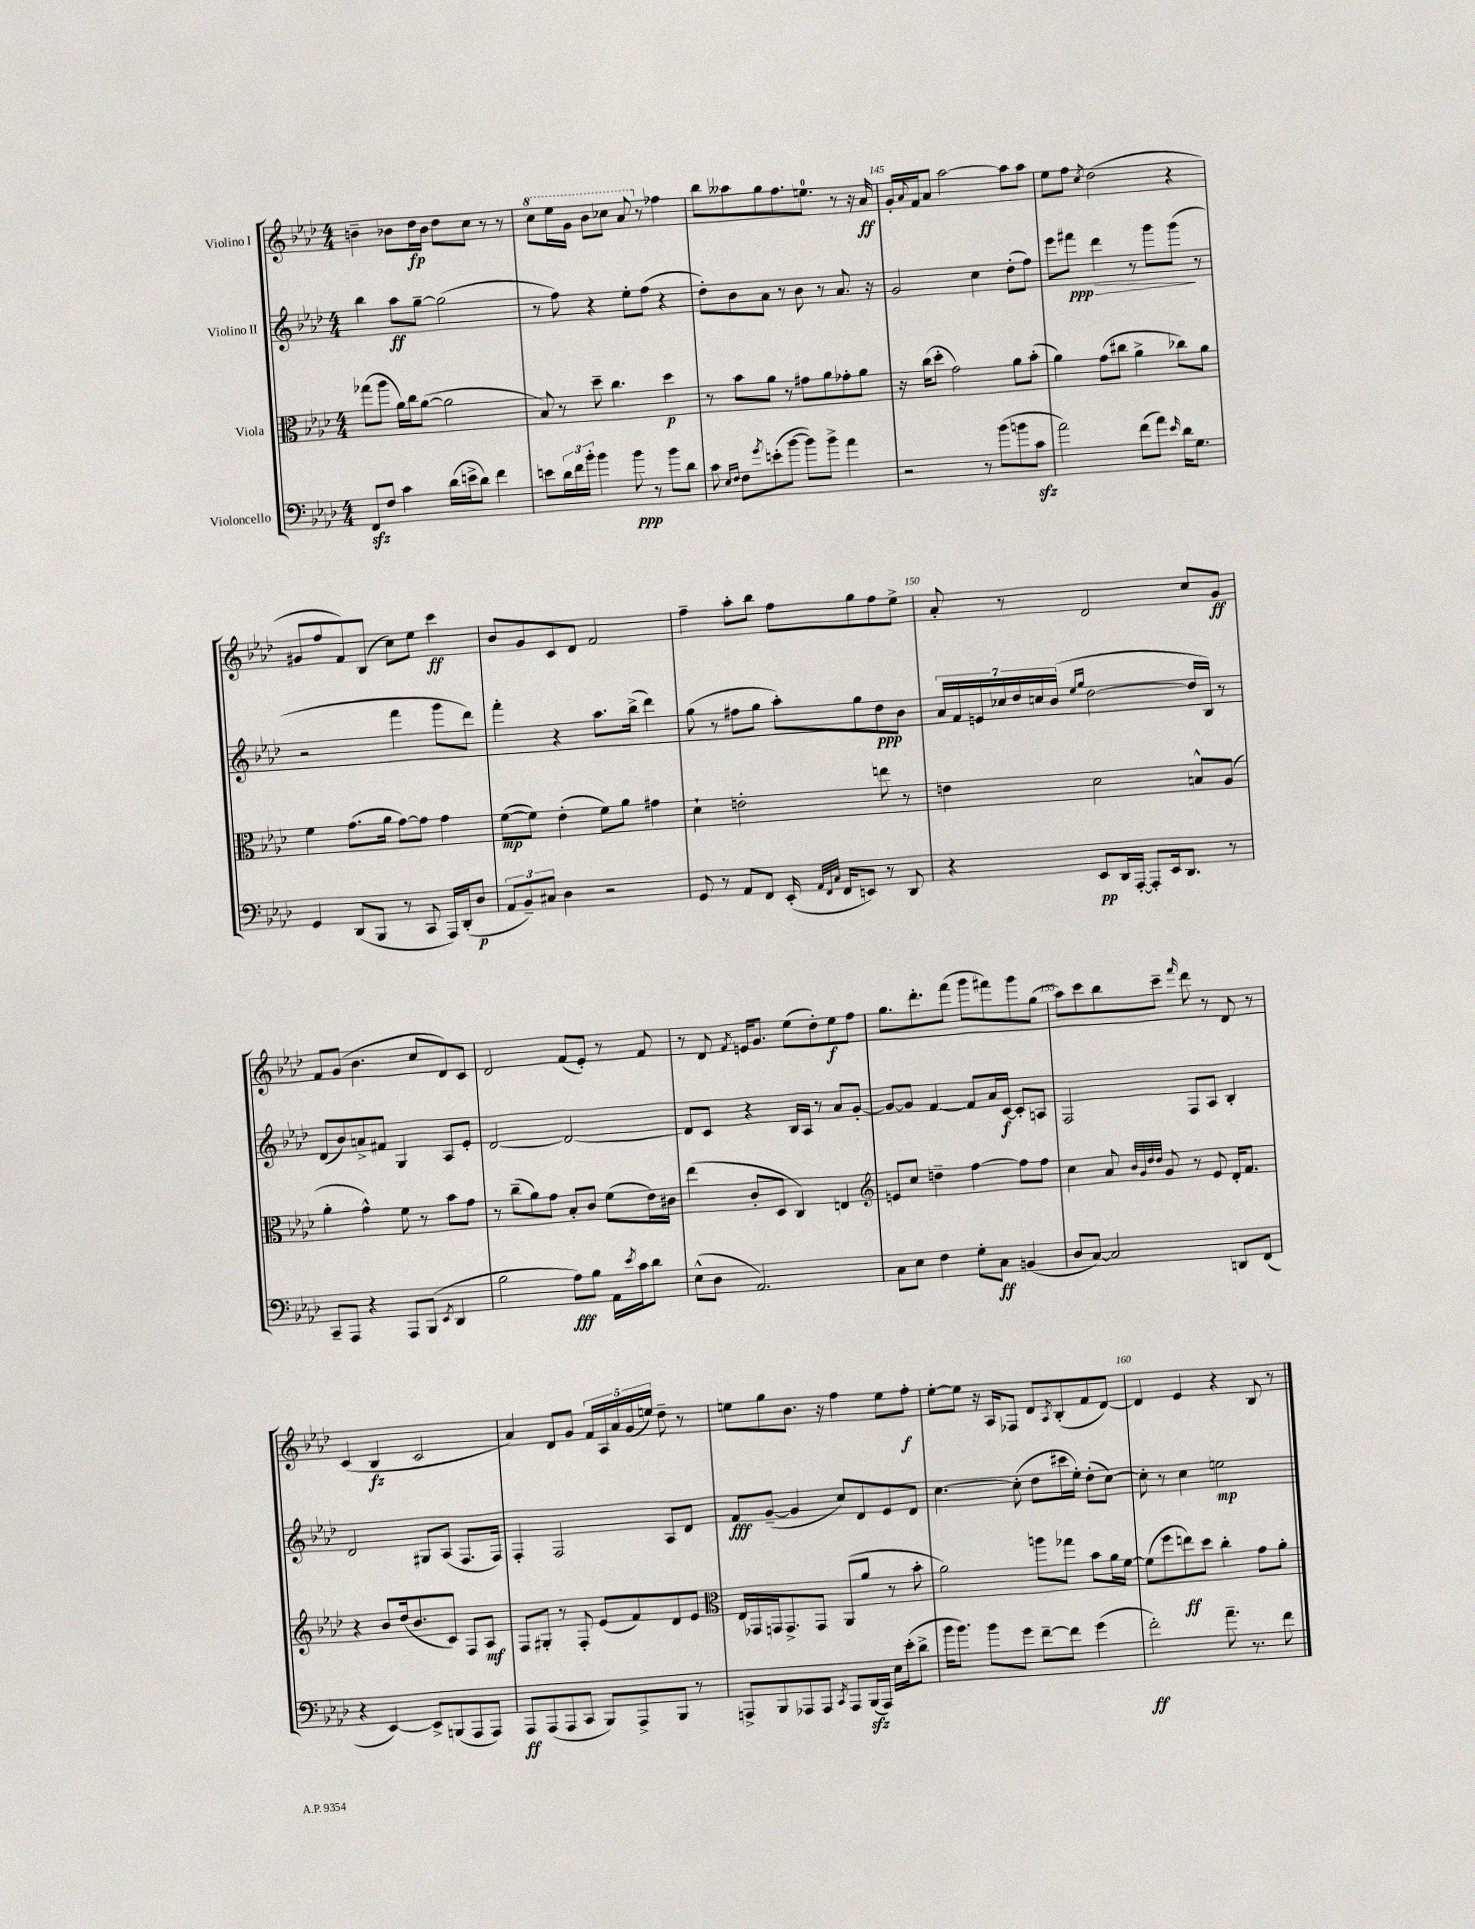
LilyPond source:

<<
\new StaffGroup <<
\new Staff = "s0" \with { instrumentName = "Violino I" } {
    \clef treble \key aes \major \numericTimeSignature \time 4/4
    b'4-- bes'8 des''16\fp bes'16 des''8 c''8 r8 r8 |
    \ottava #1 c'''8 ees'''16 g''16 bes''8 ces'''8 aes''8 \ottava #0 r8 fes''4 |
    bes''8 aeses''8 g''8 f''8. e''8.-0 r8 r16 aes'16\ff |
    g'16-. \appoggiatura { aes'8 } f'16 aes'8 aes''2~ aes''8 aes''8 |
    ees''8 f''8 \acciaccatura { c''8 } des''2( r4 |
    gis'8 f''8 f'8) bes8( c''8) ees''8 c'''4\ff |
    bes'8 g'8 c'8 des'8 f'2 |
    f''4-- aes''8-. bes''8 f''8 g''8 f''8 ees''8-> |
    aes'8-. r8 des'2 c''8 g'8\ff |
    f'8 g'8( bes'4. c''8 des'8) c'8 |
    des'2 f'8( ees'8-.) r8 f'8 |
    r8 des'8 \acciaccatura { f'8 } e'16 g'8. ees''8( des''8-.) ees''8\f f''8 |
    g''8. des'''8.-. f'''8( g'''8 fis'''8) g'''8 g''8( |
    aes''8) c'''8 bes''8 c'''8-- \grace { f'''16 } des'''8 r8 des'8 r8 |
    c'4( bes4\fz c'2 |
    aes'4) des'8 g'8 \tuplet 5/4 { f'16 aes16 aes'16 g'16( e''16) } des''8-- r8 |
    e''8 g''8 bes'8. r16 f''4 e''8 f''8-.\f |
    ees''8~-. ees''8 r16 aes16 fes8 des'8 \acciaccatura { aes8 } bes8-.( f'8 des'8~) |
    des'4 ees'4 r4 bes8 r8 \bar "|." |
}
\new Staff = "s1" \with { instrumentName = "Violino II" } {
    \clef treble \key aes \major \numericTimeSignature \time 4/4
    bes''4 aes''8\ff g''8~-- g''2( |
    r8 f''8) r4 ees''8-. f''8( r4 |
    des''8-.) bes'8 aes'8 r8 bes'8 r8 aes'8. r16 |
    g'2 c''4 des''8-.( f''8) |
    ees'''8 fis'''8\ppp des'''4\> r8 g'''8 g'''8\!( r8 |
    r2 f'''4 g'''8 des'''8) |
    f'''4-. r4 aes''8. bes''16->( des'''4) |
    g''8( r8 fis''8 g''8 aes''8-.) g''8 des''8\ppp bes'8 |
    \tuplet 7/4 { aes'16 f'16 e'16 ces''16 des''16 c''16 bes'16( } \grace { ees''16 g''16 } des''2~ des''16 bes16) r8 |
    des'8( bes'8) a'8-> fis'8 g4 aes8 ees'8-. |
    des'2~ des'2~ |
    des'8 c'8 r4 bes16 aes16 r8 aes'8 g'8~-. |
    g'8~ g'8 f'4~ f'8 aes'16 c'16~\f c'8-. a8 |
    f2 f8 aes8 bes4-. |
    des'2 gis8 aes8( f8. f16) |
    f4-. f2 aes8 des'8 |
    f'8\fff g'8~--( g'4 c''8) des'8 ees'8 des'8 |
    c''4.~ c''8-.( des''8 cis'''16 ees''16-.) des''8-.( c''8~) |
    c''8-. r8 c''4 e''2\mp \bar "|." |
}
\new Staff = "s2" \with { instrumentName = "Viola" } {
    \clef alto \key aes \major \numericTimeSignature \time 4/4
    ges''8( aes''8 aes'16) c''16 aes'8~( aes'2 |
    bes8) r8 des''8-- c''4. des''4\p |
    r8 bes'8 aes'8 r8 gis'8 aes'8 ges'8-. aes'8 |
    r16 c''16( des''8-. g'2) aes'8 bes'8-.( |
    aes'4) g'8( cis''8 aes'4-> ces''8) aes'8 |
    f'4 g'8.( aes'16 g'8~) g'8 g'4 |
    f'8~\mp( f'8) ees'4-.( f'8) aes'8 gis'4 |
    des'4-! e'2-. e''8 r8 |
    e'4 des'2 b8-^ aes8( |
    aes'4-. g'4-^) f'8 r8 bes'8 g'8 |
    r8 c''8--( aes'8) g'8 bes8-. c'8 f'8( ees'16) cis'16 |
    ees''4( c'8-. des8 c4) e4 |
    \clef treble e'8 c''8 d''4-- f''4~ f''8 f''8 |
    c''4 aes'8 \grace { bes'32 g'32 des''32 des''32 } g'8 r8 ees'8 des'16-. f'8. |
    r4 bes'8 des''16( bes'8. c'8) f8 aes8\mf |
    f8 gis8-. r8 f8-. ees'8( f'8) des'8 ees'8 |
    \clef alto ees16 ges,16 g,16 g,8.-> g,8 aes,8( aes'8 r8 bes'8-. |
    aes'2) a''8 ges''8 bes'8 aes'16 f'16~ |
    f'8( f''8 e''8\ff) des''8 c''4-. g'8 aes'8-. \bar "|." |
}
\new Staff = "s3" \with { instrumentName = "Violoncello" } {
    \clef bass \key aes \major \numericTimeSignature \time 4/4
    f,8\sfz f8 c'4 des'16( e'16-> des'8) f'4 |
    e'8 \tuplet 3/2 { des'16 f'16 bes'16-. } bes'4 bes'8\ppp r8 bes'8 des'8 |
    c'8 \grace { ees16 f16 } f8 \acciaccatura { g'8 } e'8-.( bes'8~ bes'8) bes'8-> aes'4 |
    r2 r8 bes'8( b'8 c'8\sfz |
    aes'2) f'8( aes'8) \grace { ees'16 } des'16 g8. |
    g,4 des,8( bes,,8 r8 c,8 aes,,16) des,16-.( des8\p |
    \tuplet 3/2 { aes,8 bes,8--) cis8 } des4 r2 |
    g,8 r8 aes,8 f,8 ees,16-.( \grace { aes,32 f,32 c32 } f,16 e,8) r8 des,8 |
    r4 ees,8\pp des,16 aes,,16~-. aes,,8-. ees,16 des,8. r8 |
    c,8-- aes,,8 r4 aes,,8 bes,,8( \acciaccatura { ees,8 } des,4 |
    bes2 aes8\fff) bes8 aes,16 \acciaccatura { ees'8 } c'16 des'8 |
    ees8-^( des8 aes,2.) |
    c8 ees8 f4 g8-. c8\ff b,4( |
    des8 c8~) c2 d,8 f,8( |
    r4 ees,4~) ees,8-> b,,8( aes,,8 aes,,8) |
    aes,,8\ff aes,,8( aes,,8 c,8 bes,,8) aes,,8-> bes,,8 r8 |
    a,,8-> bes,,8 aes,,8 aes,,8 \acciaccatura { c,8 } aes,,8 bes,,16\sfz( aes,,16) ees16 ees'16-.( des'8-> |
    bes'16 bes'8.) bes'8 g'8 f'8~-- f'8 g'4( |
    f'2-.\ff) aes'8.-- r8. f'8 \bar "|." |
}
>>
>>
\layout { \context { \Score currentBarNumber = #142 \override BarNumber.break-visibility = ##(#f #t #t) barNumberVisibility = #(every-nth-bar-number-visible 5) } }
